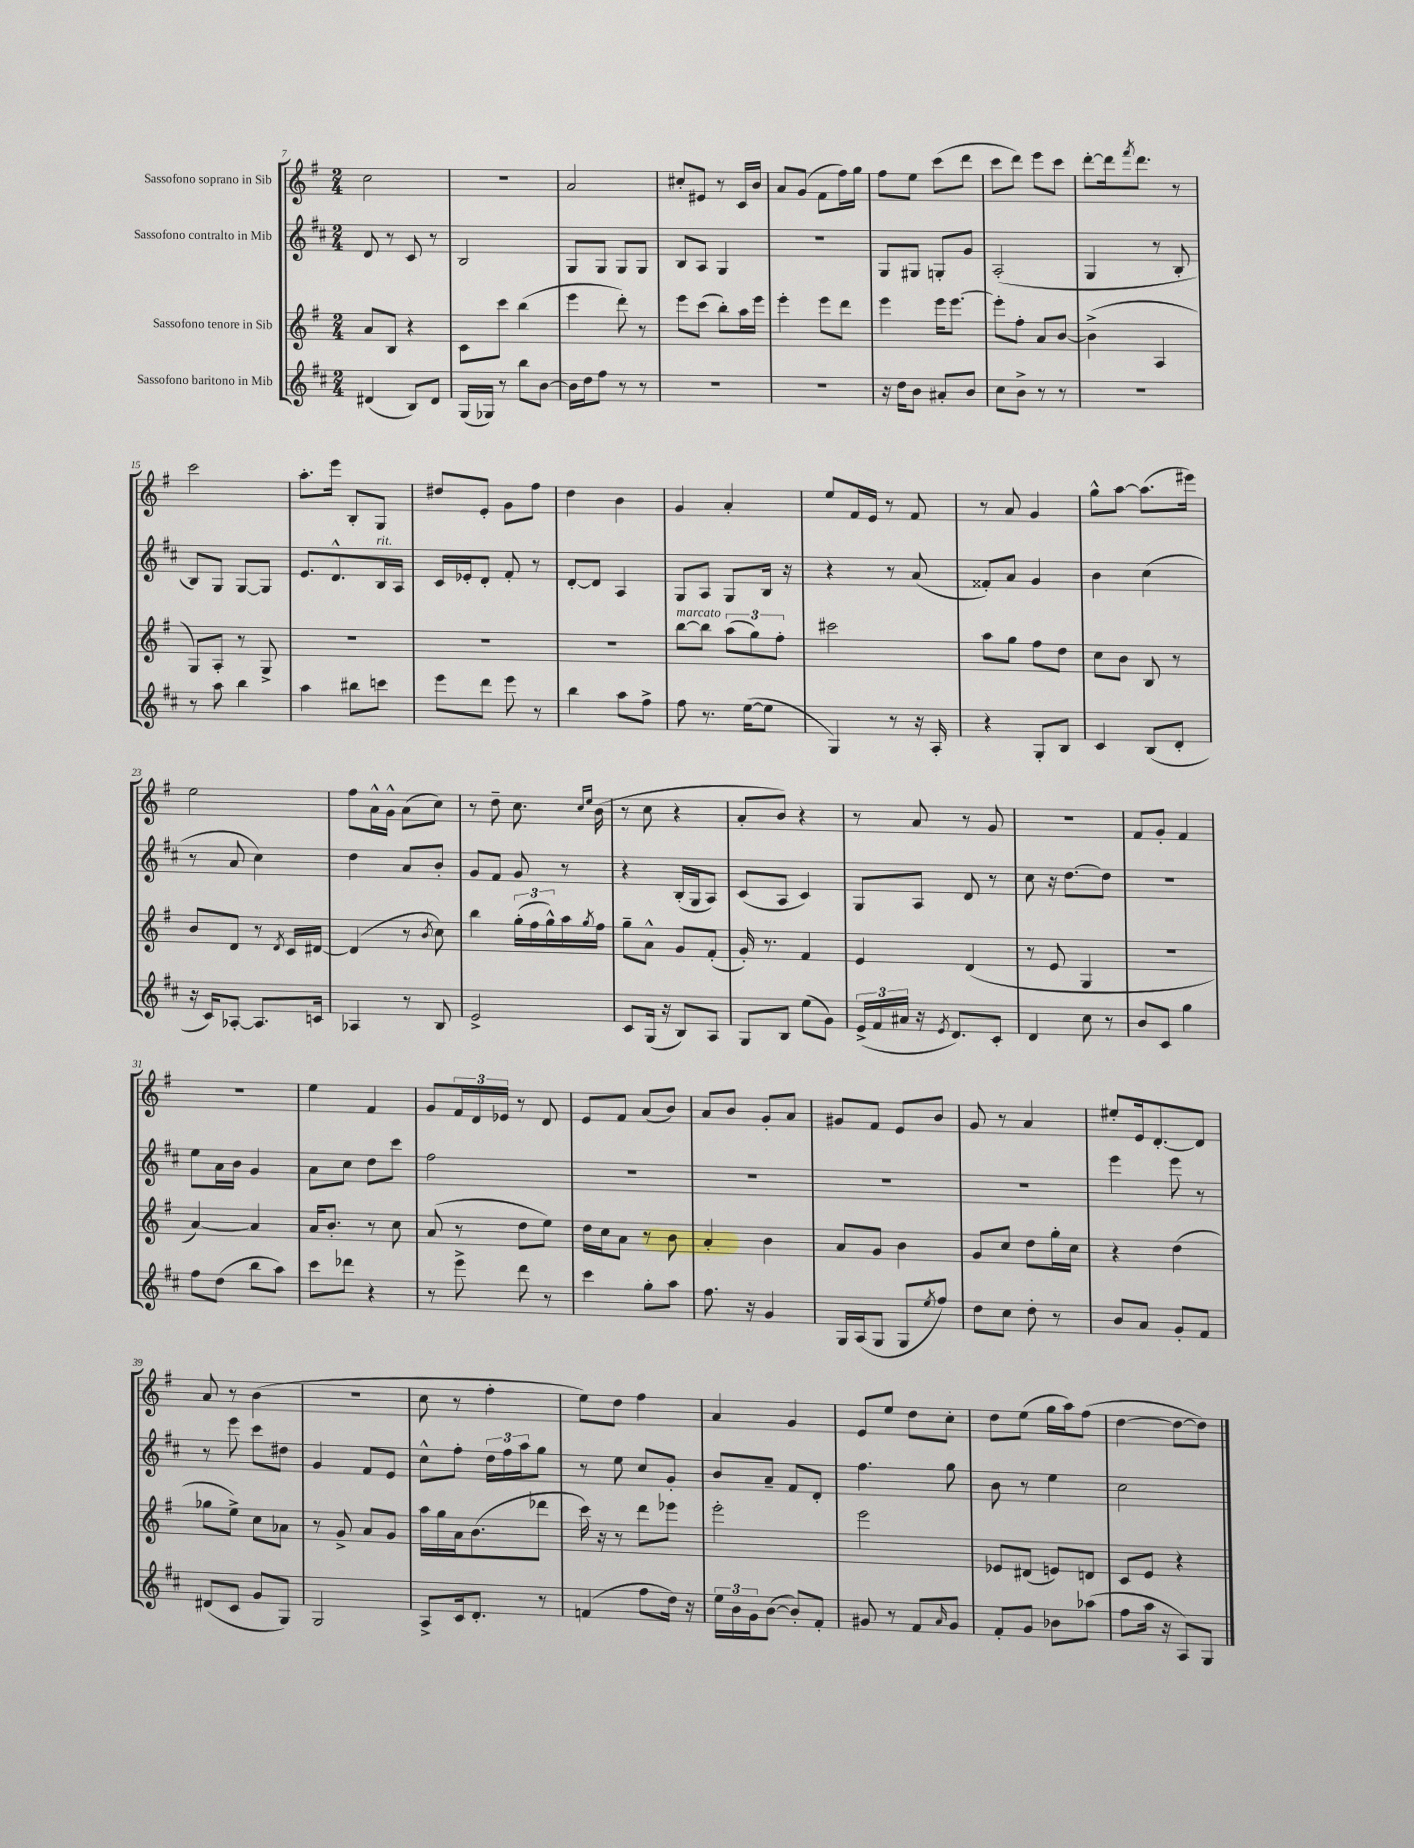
<<
\new StaffGroup <<
\new Staff = "s0" \with { instrumentName = "Sassofono soprano in Sib" } {
    \clef treble \key g \major \numericTimeSignature \time 2/4
    c''2 |
    R2 |
    a'2 |
    cis''8-. eis'8 r8 c'16 b'16 |
    a'8 g'8( fis'8 fis''16) g''16 |
    fis''8 e''8 c'''8( d'''8 |
    c'''8 d'''8) e'''8 c'''8 |
    d'''8~-. d'''16 \acciaccatura { fis'''8 } d'''8. r8 |
    c'''2 |
    a''8.-. e'''16 b8-. g8 |
    dis''8 e'8-. g'8 fis''8 |
    d''4 b'4 |
    g'4 a'4-. |
    e''8 fis'16 e'16 r8 fis'8 |
    r8 a'8 g'4 |
    g''8-^ a''8~ a''8.( eis'''16) |
    e''2 |
    fis''8 a'16-^ g'16-^ a'8( c''8) |
    r8 d''8-- c''8. \grace { c''16 e''16 } b'16( |
    r8 c''8 r4 |
    a'8-. b'8) r4 |
    r8 a'8 r8 g'8 |
    r2 |
    fis'8 g'8-. fis'4 |
    R2 |
    e''4 fis'4 |
    g'8 \tuplet 3/2 { fis'16 d'16 ees'16 } r8 d'8 |
    e'8 fis'8 a'8( b'8) |
    a'8 b'8 g'8-. a'8 |
    gis'8 fis'8 e'8 b'8 |
    g'8 r8 a'4 |
    eis''8-. e'16 d'8.~-. d'8 |
    a'8 r8 b'4( |
    r2 |
    c''8 r8 fis''4-. |
    e''8) d''8 fis''4 |
    a'4 g'4 |
    e'8 e''8 d''8 c''8-. |
    d''8 e''8( g''16 a''16) fis''8( |
    d''4~ d''8~ d''8) \bar "|." |
}
\new Staff = "s1" \with { instrumentName = "Sassofono contralto in Mib" } {
    \clef treble \key d \major \numericTimeSignature \time 2/4
    d'8 r8 cis'8 r8 |
    b2 |
    g8 g8 g8 g8 |
    b8 a8 g4 |
    r2 |
    g8 gis8 g8-. g'8 |
    a2-.( |
    g4 r8 b8-. |
    b8) g8 g8~ g8 |
    e'8. d'8.-^ b16^\markup { \italic "rit." } a16 |
    cis'16 ees'16-. d'8-. fis'8-. r8 |
    d'8~-. d'8 a4 |
    g8 a8 g8 b16 r16 |
    r4 r8 a'8( |
    fisis'8-.) a'8 g'4 |
    b'4 cis''4( |
    r8 a'8 cis''4) |
    d''4 a'8 b'8-. |
    g'8 fis'8 g'8 r8 |
    r4 b16-.( g16 a8) |
    cis'8( a8 cis'4) |
    g8 a8 d'8 r8 |
    cis''8 r16 d''8.~ d''8 |
    R2 |
    e''8 a'16 b'16 g'4 |
    a'8 cis''8 d''8 cis'''8 |
    fis''2 |
    R2 |
    R2 |
    R2 |
    R2 |
    e'''4 e'''8 r8 |
    r8 e'''8 cis'''8 dis''8 |
    g'4 fis'8 e'8 |
    cis''8-^ fis''8-. \tuplet 3/2 { d''16 fis''16 a''16 } g''8 |
    r8 e''8 cis''8 g'8-. |
    b'8 a'8-- fis'8 d'8-. |
    fis''4. g''8 |
    b'8 r8 e''4 |
    cis''2 \bar "|." |
}
\new Staff = "s2" \with { instrumentName = "Sassofono tenore in Sib" } {
    \clef treble \key g \major \numericTimeSignature \time 2/4
    a'8 b8 r4 |
    c'8 c'''8 b''4( |
    e'''4 d'''8-.) r8 |
    e'''8 c'''8( b''8-.) a''16 e'''16 |
    e'''4-. e'''8 d'''8 |
    e'''4 e'''16 e'''8.~ |
    e'''8-. fis''8-. a'8 b'8~ |
    b'4->( a4 |
    g8) a8-. r8 g8-> |
    R2 |
    R2 |
    R2 |
    b''8~^\markup { \italic "marcato" } b''8 \tuplet 3/2 { a''8( g''8) fis''8-. } |
    cis'''2 |
    a''8 g''8 fis''8 d''8 |
    c''8 b'8 b8 r8 |
    b'8 d'8 r8 \acciaccatura { d'8 } c'16 dis'16~ |
    dis'4( r8 \acciaccatura { b'8 } c''8) |
    b''4 \tuplet 3/2 { g''16-.( fis''16 g''16-^) } a''16 \acciaccatura { g''8 } fis''16 |
    g''8-- a'8-^ g'8 fis'8-.( |
    g'16-.) r8. fis'4 |
    e'4 d'4( |
    r8 e'8 g4 |
    R2 |
    a'4~) a'4 |
    a'16 b'8.-. r8 c''8 |
    a'8( r8 d''8 e''8) |
    d''16 c''16 a'8 r8 b'8 |
    a'4-. b'4 |
    a'8 g'8 b'4 |
    g'8 c''8 d''8 g''16-. c''16 |
    r4 d''4( |
    ges''8 e''8->) c''8 aes'8 |
    r8 g'8-> a'8 g'8 |
    a''16 g''16 a'16 b'8.( des'''8 |
    c'''16) r16 r8 d'''8 ees'''8 |
    e'''2-. |
    e'''2 |
    ees'8 dis'8( e'8) d'8 |
    c'8 e'8 r4 \bar "|." |
}
\new Staff = "s3" \with { instrumentName = "Sassofono baritono in Mib" } {
    \clef treble \key d \major \numericTimeSignature \time 2/4
    dis'4( b8) dis'8 |
    g16( ges16) r8 b''8 b'8~ |
    b'16 d''16 fis''8 r8 r8 |
    R2 |
    R2 |
    r16 d''16 b'8 ais'8-. b'8 |
    cis''8 b'8-> r8 r8 |
    r2 |
    r8 a''8 b''4 |
    a''4 bis''8 c'''8 |
    e'''8 d'''8 e'''8 r8 |
    b''4 a''8 fis''8-> |
    fis''8 r8. e''16~( e''8 |
    g4) r8 r16 a16-. |
    r4 g8-. b8 |
    cis'4 b8( d'8-. |
    r16 cis'16) aes8~-. aes8. c'16 |
    aes4 r8 b8 |
    e'2-> |
    cis'8 g16( r16 b8) a8 |
    g8 b8 e''8( g'8) |
    \tuplet 3/2 { e'16->( fis'16 ais'16 } r16 \acciaccatura { e'8 } d'8.) cis'8-. |
    d'4 cis''8 r8 |
    b'8 cis'8 g''4 |
    fis''8 d''8( b''8 a''8) |
    cis'''8 des'''8 r4 |
    r8 e'''8-> d'''8 r8 |
    cis'''4 g''8-. a''8 |
    fis''8. r16 g'4 |
    g16 a16( g8 g8 \acciaccatura { e''8 } fis''8) |
    d''8 cis''8 d''8-. r8 |
    b'8 a'8 g'8-. fis'8 |
    dis'8( cis'8 g'8 g8) |
    g2 |
    a8-> cis'16 d'8.-. r8 |
    f'4( fis''8 d''16) r16 |
    \tuplet 3/2 { e''16 b'16 g'16 } b'8~( b'8-.) fis'8-. |
    gis'8 r8 fis'8 \grace { a'16 } gis'8 |
    fis'8-. g'8 bes'8 aes''8( |
    fis''8 a''16 r16 a8) g8 \bar "|." |
}
>>
>>
\layout { \context { \Score currentBarNumber = #7 } }
